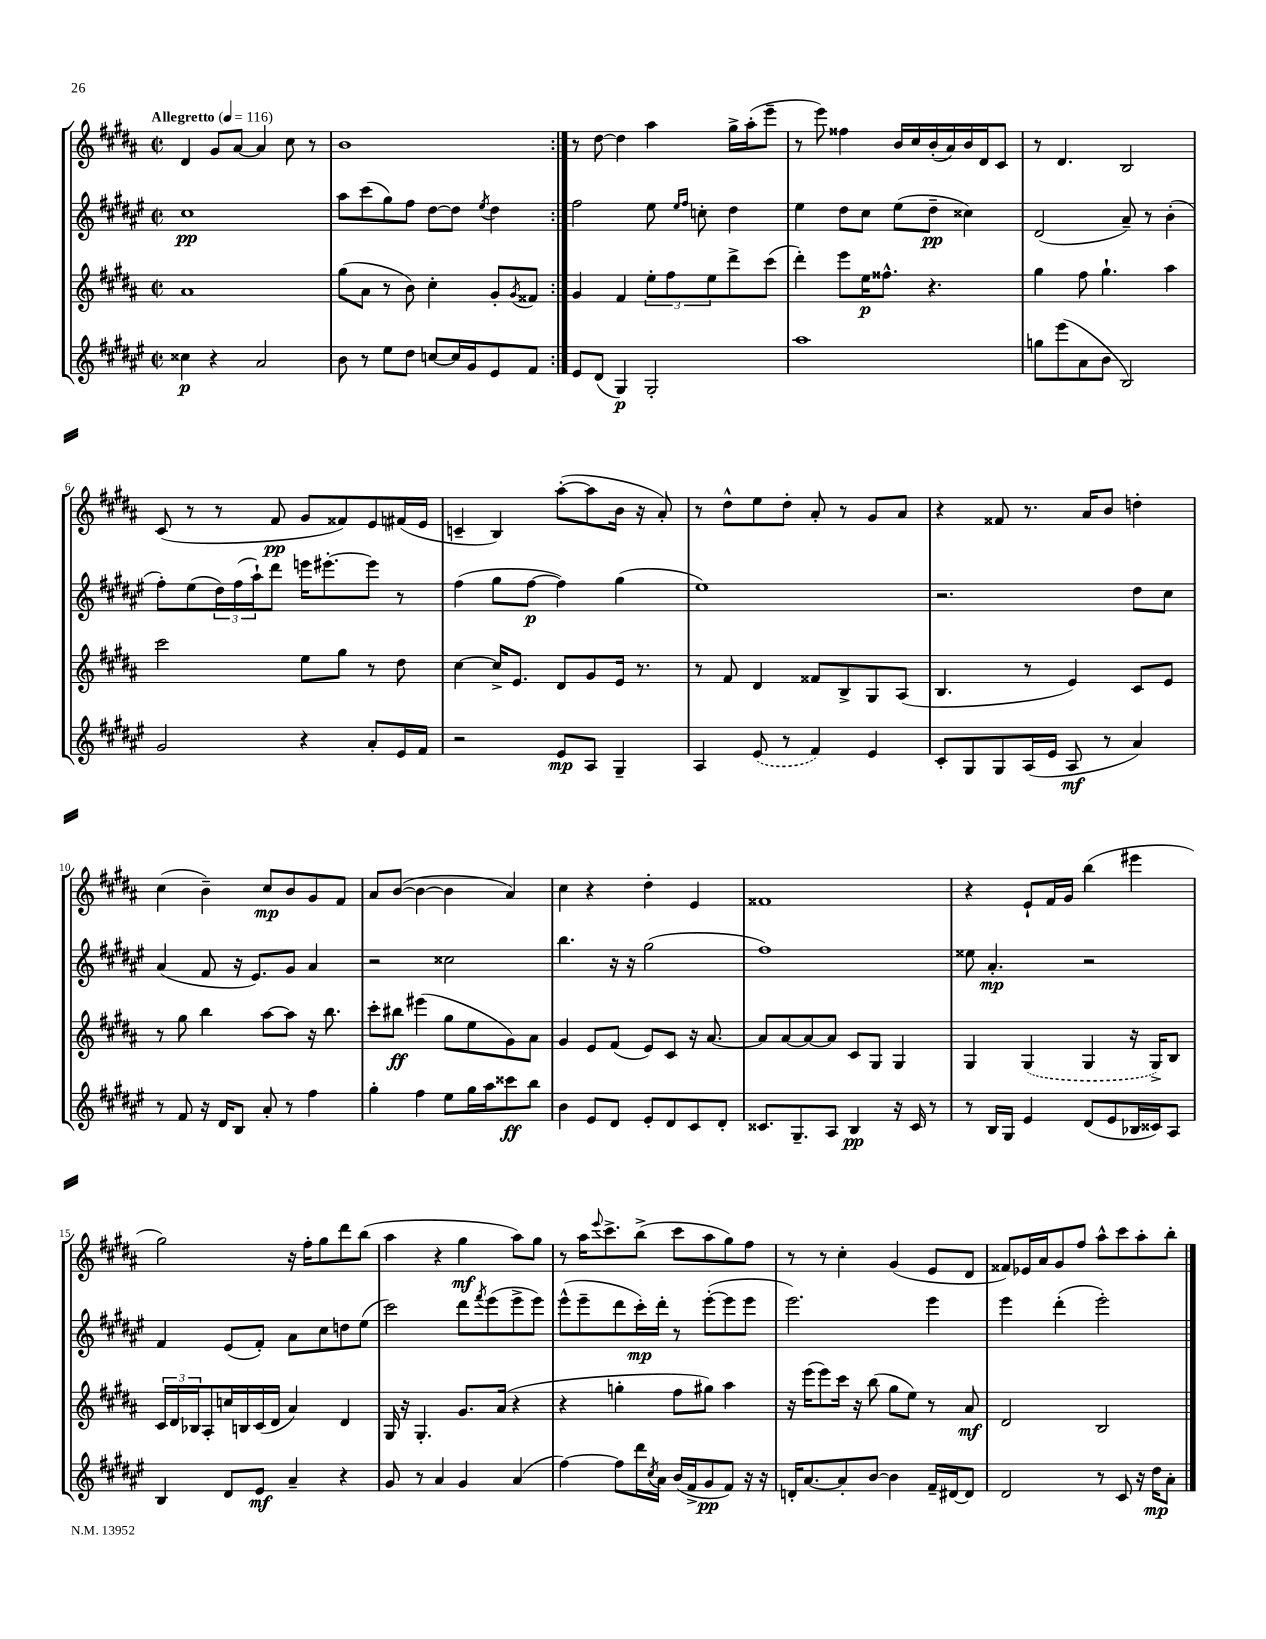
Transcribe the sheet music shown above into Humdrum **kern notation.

**kern	**kern	**kern	**kern
*staff4	*staff3	*staff2	*staff1
*clefG2	*clefG2	*clefG2	*clefG2
*k[f#c#g#d#a#e#]	*k[f#c#g#d#a#]	*k[f#c#g#d#a#e#]	*k[f#c#g#d#a#]
*M2/2	*M2/2	*M2/2	*M2/2
*met(c|)	*met(c|)	*met(c|)	*met(c|)
*MM116	*MM116	*MM116	*MM116
4cc##	1a#	1cc#	4d#
4r	.	.	8g#
.	.	.	[8a#
2a#	.	.	4a#]
.	.	.	8cc#
.	.	.	8r
=	=	=	=
8b	(8gg#	8aa#	1b
8r	8a#	(8ccc#	.
8ee#	8r	8gg#)	.
8dd#	8b)	8ff#	.
[8cc	4cc#'	[8dd#	.
16cc]	.	8dd#]	.
16g#	.	.	.
.	.	8qee#	.
8e#	8g#'	4dd#	.
.	8qg#	.	.
8f#	8f##	.	.
=:|!	=:|!	=:|!	=:|!
8e#	4g#	2ff#	8r
(8d#	.	.	[8dd#
4G#)	4f#	.	4dd#]
2G#'	12ee'	8ee#	4aa#
.	12ff#	.	.
.	.	16qqee#	.
.	.	16qqff#	.
.	.	8cc'	.
.	12ee	.	.
.	8ddd#^	4dd#	16gg#^
.	.	.	(16aa#'
.	(8ccc#	.	8eee~
=	=	=	=
1aa#	4ddd#')	4ee#	8r
.	.	.	8eee)
.	8eee	8dd#	4ff##
.	16ee	8cc#	.
.	8.ff##^^	.	.
.	.	(8ee#	16b
.	.	.	16cc#
.	4.r	8dd#~	(16b'
.	.	.	16a#)
.	.	4cc##)	16b
.	.	.	16d#
.	.	.	8c#
=	=	=	=
8gg	4gg#	(2d#	8r
(8eee#	.	.	4.d#
8a#	8ff#	.	.
8b	4.gg#`	.	.
2B)	.	8a#~)	2B
.	.	8r	.
.	4aa#	(4b'	.
=	=	=	=
2g#	2ccc#	8ff#')	(8c#
.	.	(8ee#	8r
.	.	24dd#)	8r
.	.	(24ff#	.
.	.	24aa#`)	.
.	.	8ddd#	8f#
4r	8ee	16eee	8g#
.	.	[8.eee#'	.
.	8gg#	.	8f##)
8a#'	8r	8eee#]	8e
16e#	8dd#	8r	(16f#
16f#	.	.	16e
=	=	=	=
2r	[4cc#	(4ff#	4c~
.	16cc#^]	8gg#	4B)
.	8.e	.	.
.	.	[8ff#	.
8e#	8d#	4ff#])	([8aa#'
8A#	8g#	.	8aa#]
4G#~	16e	(4gg#	16b
.	8.r	.	16r
.	.	.	8a#')
=	=	=	=
4A#	8r	1ee#)	8r
.	8f#	.	8dd#^^
(8e#	4d#	.	8ee
8r	.	.	8dd#'
4f#)	8f##	.	8a#'
.	8B^	.	8r
4e#	8G#	.	8g#
.	(8A#	.	8a#
=	=	=	=
8c#'	4.B	2.r	4r
8G#	.	.	.
8G#	.	.	8f##
(16A#	8r	.	8.r
16e#	.	.	.
8A#	4e)	.	.
.	.	.	16a#
8r	.	.	8b
4a#)	8c#	8dd#	4dd'
.	8e	8cc#	.
=	=	=	=
8r	8r	(4a#	(4cc#
8f#	8gg#	.	.
16r	4bb	8f#	4b~)
16d#	.	.	.
8B	.	16r	.
.	.	8.e#)	.
8a#'	[8aa#	.	8cc#
8r	8aa#]	8g#	8b
4ff#	16r	4a#	8g#
.	8.bb	.	.
.	.	.	8f#
=	=	=	=
4gg#'	8ccc#'	2r	8a#
.	8bb#	.	([8b
4ff#	(4eee#	.	4b_
8ee#	8gg#	2cc##	4b]
16gg#	8ee	.	.
16aa#	.	.	.
8ccc##	8g#)	.	4a#)
8bb	8a#	.	.
=	=	=	=
4b	4g#	4.bb	4cc#
8e#	8e	.	4r
8d#	(8f#	16r	.
.	.	16r	.
8e#'	8e)	(2gg#	4dd#'
8d#	8c#	.	.
8c#	16r	.	4e
.	[8.a#	.	.
8d#'	.	.	.
=	=	=	=
8.c##	8a#]	1ff#)	1f##
.	[8a#	.	.
8.G#~	.	.	.
.	8a#_	.	.
8A#	8a#]	.	.
4B	8c#	.	.
.	8G#	.	.
16r	4G#	.	.
16c##	.	.	.
8r	.	.	.
=	=	=	=
8r	4G#	8ee##	4r
16B	.	4.a#'	.
16G#	.	.	.
4e#	(4G#	.	8e`
.	.	.	16f#
.	.	.	16g#
(8d#	4G#	2r	(4bb
8e#	.	.	.
16B-	16r	.	4eee#
16c##)	16G#^)	.	.
8A#	8B	.	.
=	=	=	=
4B	24c#	4f#	2gg#)
.	24d#	.	.
.	24B-	.	.
.	8A#'	.	.
8d#	16cc	(8e#	.
.	16B	.	.
8e#	(16c#	8f#')	.
.	16d#	.	.
4a#~	4a#)	8a#	16r
.	.	.	16ff#'
.	.	8cc#	8gg#
4r	4d#	8dd	8ddd#
.	.	(8ee#	(8bb
=	=	=	=
8g#	16G#	2ccc#)	4aa#
.	16r	.	.
8r	4.G#'	.	.
4a#	.	.	4r
4g#	8.g#	8ddd#	4gg#
.	.	8qfff#	.
.	.	(8eee#	.
.	(16a#	.	.
(4a#	4r	8eee#^	8aa#)
.	.	8eee#)	8gg#
=	=	=	=
[4ff#)	4r	(8eee#^^	8r
.	.	8eee#~	16aa#
.	.	.	8qqeee
.	.	.	8.ccc#^
8ff#]	4gg'	8ddd#	.
16ddd#	.	16ccc#')	(8bb^
8qcc#	.	.	.
16a#	.	16ddd#'	.
(16b	8ff#	8r	8ccc#
16f#^	.	.	.
8g#	8gg#)	([8eee#'	8aa#
8f#)	4aa#	8eee#]	8gg#)
16r	.	8eee#	8ff#
16r	.	.	.
=	=	=	=
16d'	16r	2.eee#)	8r
[8.a#	(16eee	.	.
.	8eee)	.	8r
8a#']	16ccc#	.	4cc#'
.	16r	.	.
[8b	(8bb	.	.
4b]	8gg#	.	(4g#
.	8ee)	.	.
16f#~	8r	4eee#	8e
[16d#	.	.	.
8d#]	8a#	.	8d#
=	=	=	=
2d#	2d#	4eee#	8f##)
.	.	.	16e-
.	.	.	16a#
.	.	(4ddd#'	8g#
.	.	.	8ff#
8r	2B	2eee#')	8aa#^^
8c#	.	.	8ccc#
16r	.	.	8aa#'
16dd#	.	.	.
8a#'	.	.	8bb'
==	==	==	==
*-	*-	*-	*-
